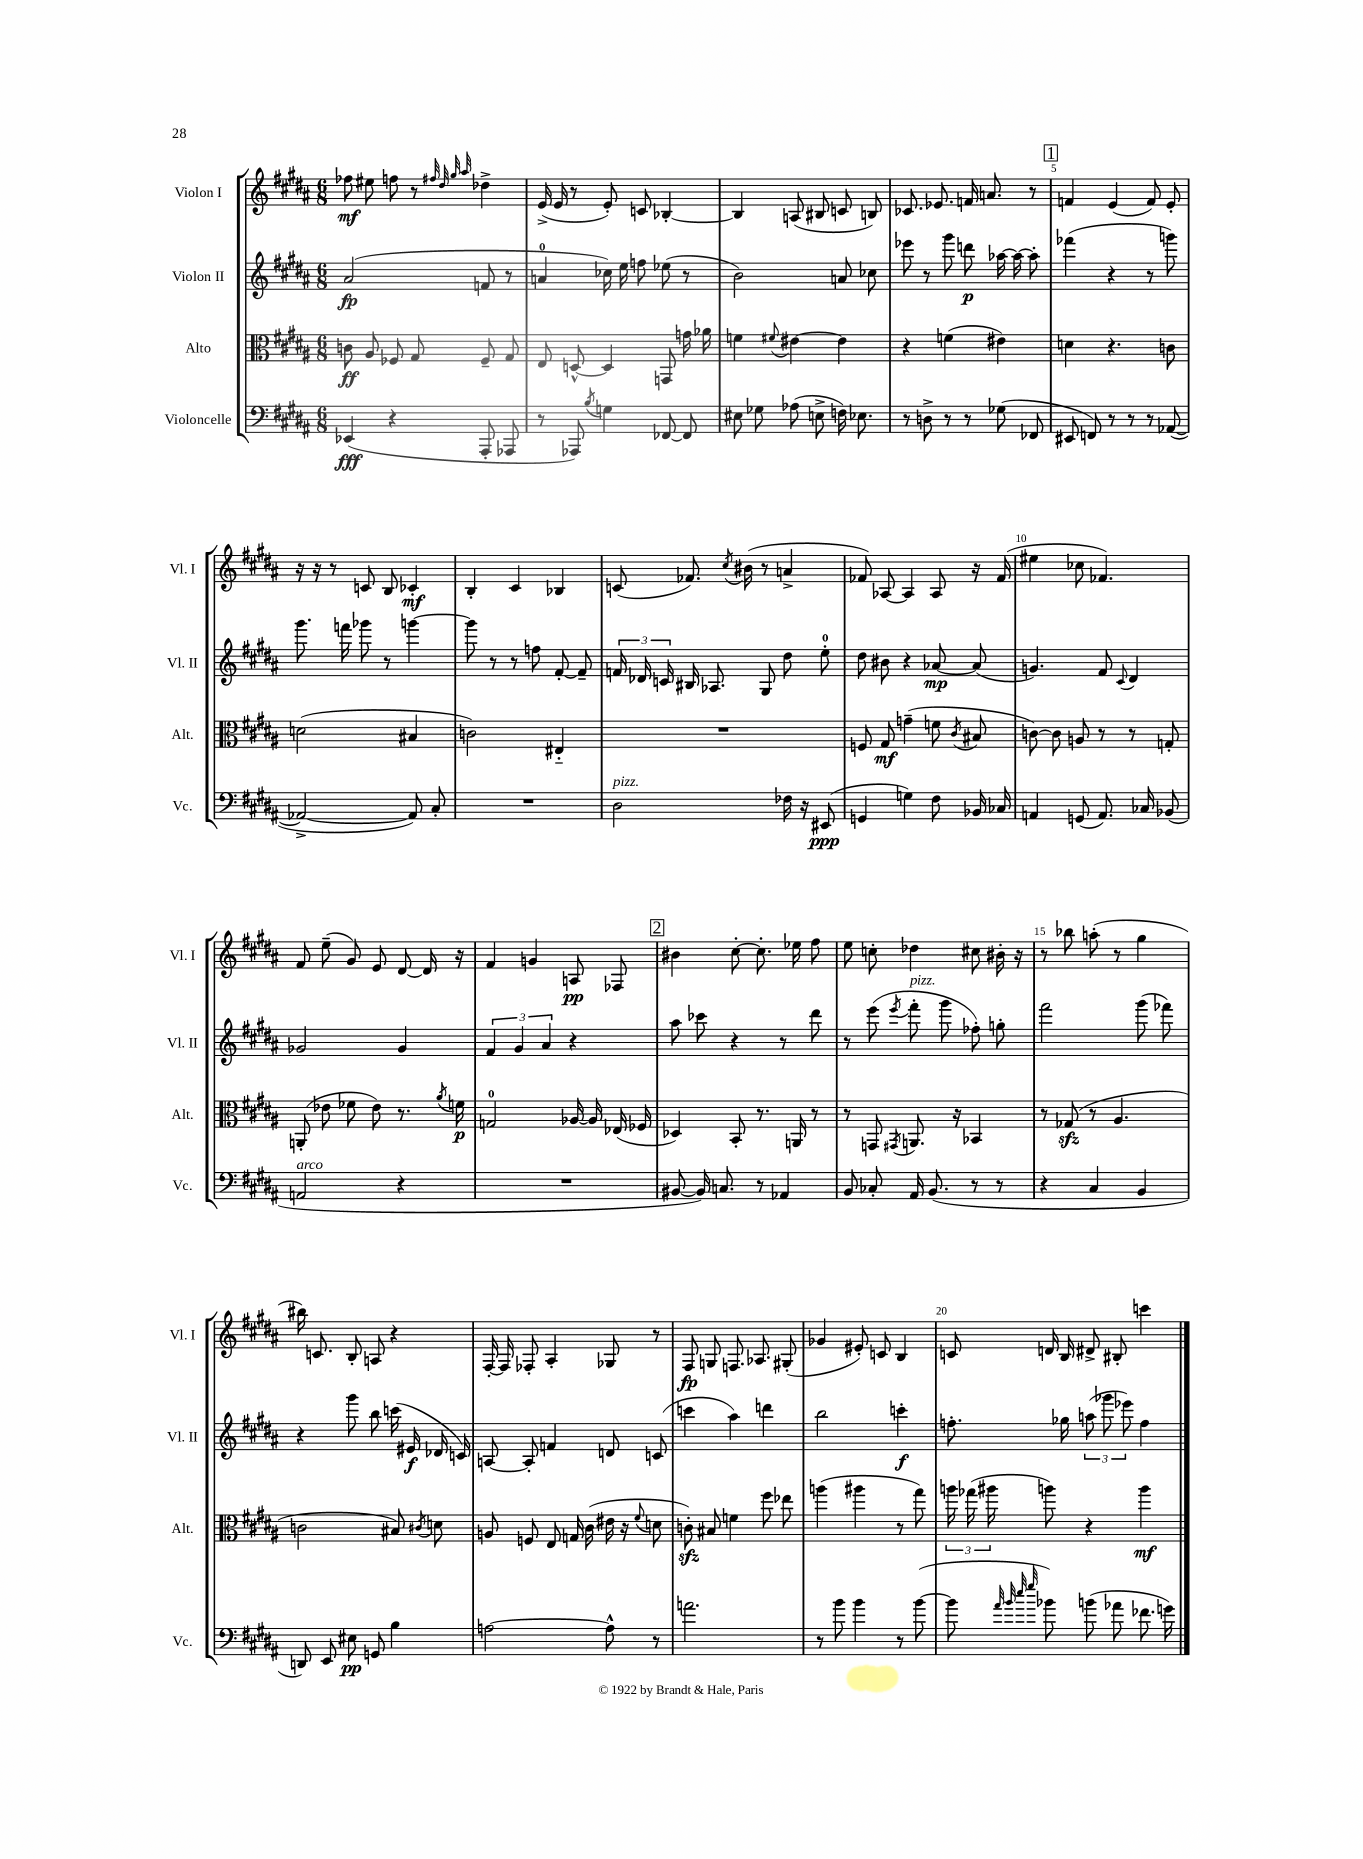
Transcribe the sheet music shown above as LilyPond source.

<<
\new StaffGroup <<
\new Staff = "s0" \with { instrumentName = "Violon I" shortInstrumentName = "Vl. I" } {
    \clef treble \key b \major \numericTimeSignature \time 6/8
    \autoBeamOff fes''8\mf eis''8 f''8 r8 \grace { fis''32 dis''32 gis''32 ais''32 } des''4-> |
    e'16->( e'16 r8 e'8-.) c'8 bes4~-. |
    bes4 a8( bis8 c'8 b8) |
    ces'8. ees'8. f'16 a'8. r8 |
    \mark \markup { \box "1" } f'4 e'4( f'8) e'8-. |
    r16 r16 r8 c'8 b8 ces'4-.\mf |
    b4-. cis'4 bes4 |
    c'8( fes'8.) \acciaccatura { cis''8 } bis'16( r8 a'4-> |
    fes'8) aes8~ aes4 aes8 r16 fes'16( |
    eis''4 ces''8 fes'4.) |
    fis'8 e''8--( gis'8) e'8 dis'8~ dis'16 r16 |
    fis'4 g'4 a8\pp fes8 |
    \mark \markup { \box "2" } bis'4 cis''8~-. cis''8.-. ees''16 fis''8 |
    e''8 c''8-. des''4 cis''8 bis'16-. r16 |
    r8 bes''8 a''8-.( r8 gis''4 |
    bis''16) c'8. b8-. a8 r4 |
    fis16~-. fis16 fes8-. ais4-. ges8 r8 |
    fis8\fp g8 f8. aes8. gis8-.( |
    ges'4 eis'8-.) c'8 b4 |
    c'8 d'16 b16 dis'8-> bis8-. c'''4 \bar "|." |
}
\new Staff = "s1" \with { instrumentName = "Violon II" shortInstrumentName = "Vl. II" } {
    \clef treble \key b \major \numericTimeSignature \time 6/8
    \autoBeamOff ais'2\fp( f'8 r8 |
    a'4-0 ces''16) e''16 f''8 ees''8( r8 |
    b'2) a'8 ces''8 |
    ees'''8 r8 gis'''8 d'''8\p aes''16~ aes''16~ aes''8-. |
    \mark \markup { \box "1" } fes'''4( r4 r8 g'''8) |
    gis'''8. f'''16 ges'''8 r8 g'''4~ |
    g'''8 r8 r8 f''8 fis'8~-. fis'8-- |
    \tuplet 3/2 { f'16 des'16 c'16 } bis16 aes8. gis8 dis''8 e''8-0-. |
    dis''8 bis'8 r4 aes'8~\mp aes'8( |
    g'4.) fis'8 \appoggiatura { cis'8 } dis'4 |
    ges'2 ges'4 |
    \tuplet 3/2 { fis'4 gis'4 ais'4 } r4 |
    \mark \markup { \box "2" } ais''8 ces'''8 r4 r8 dis'''8 |
    r8 e'''8( \acciaccatura { e'''8 } fis'''8-.^\markup { \italic "pizz." } gis'''8 fes''8-.) g''8-. |
    fis'''2 gis'''8( fes'''8) |
    r4 gis'''8 b''8 c'''16( eis'16\f des'16 c'16) |
    a8~ a8-. f'4 d'8 c'8( |
    c'''4 ais''4) d'''4 |
    b''2 c'''4-.\f |
    f''8.-. ges''16 \tuplet 3/2 { a''8( ges'''8 ees'''8) } f''4 \bar "|." |
}
\new Staff = "s2" \with { instrumentName = "Alto" shortInstrumentName = "Alt." } {
    \clef alto \key b \major \numericTimeSignature \time 6/8
    \autoBeamOff c'8\ff ais8 fes8 gis8 fes8-- gis8 |
    e8 d8~-^ d4 g,8 g'16 aes'16 |
    f'4 \appoggiatura { fis'8 } eis'4~ eis'4 |
    r4 f'4( eis'4) |
    \mark \markup { \box "1" } d'4 r4. c'8 |
    d'2( bis4 |
    c'2) eis4-_ |
    R2. |
    f8 gis8\mf g'4--( f'8 \acciaccatura { cis'8 } bis8 |
    c'8~) c'8 a8 r8 r8 g8-. |
    a,8-.( ees'8 fes'8 ees'8) r8. \acciaccatura { ais'8 } f'16\p |
    g2-0 aes16~ aes16 ees16( fes16 |
    \mark \markup { \box "2" } des4) b,8-. r8. a,16 r8 |
    r8 g,8 \acciaccatura { gis,8 } a,8. r16 bes,4 |
    r8 ges8\sfz( r8 ais4. |
    c'2 bis8) \acciaccatura { cis'8 } d'8 |
    a8 f8 e8 g16 cis'16( eis'16 r16 \appoggiatura { fis'8 } d'8 |
    c'8-.\sfz) bis8 f'4 fis''8 ees''8 |
    a''4( ais''4 r8 gis''8) |
    \tuplet 3/2 { a''16 ges''16( ais''16 } a''8) r4 a''4\mf \bar "|." |
}
\new Staff = "s3" \with { instrumentName = "Violoncelle" shortInstrumentName = "Vc." } {
    \clef bass \key b \major \numericTimeSignature \time 6/8
    \autoBeamOff ees,4\fff( r4 ais,,8-. aes,,8 |
    r8 aes,,8) \acciaccatura { b8 } g4 fes,8~ fes,8 |
    eis8 ges8 aes8( e8-> f16) ees8. |
    r8 d8-> r8 r8 ges8( fes,8 |
    \mark \markup { \box "1" } eis,8 f,8) r8 r8 r8 aes,8~( |
    aes,2~-> aes,8) cis8-. |
    R2. |
    dis2^\markup { \italic "pizz." } fes16 r16 eis,8\ppp( |
    g,4 g4) fis8 bes,16 ces16 |
    a,4 g,8( a,8.) ces16 bes,8( |
    a,2^\markup { \italic "arco" } r4 |
    R2. |
    \mark \markup { \box "2" } bis,8~ bis,16) c8. r8 aes,4 |
    b,8 ces8-. ais,16 b,8.( r8 r8 |
    r4 cis4 b,4 |
    d,8) e,8 eis8\pp g,8 b4 |
    a2~ a8-^ r8 |
    a'2. |
    r8 b'8 b'4 r8 b'8~( |
    b'8 \grace { ais'32 b'32 e''32 gis''32 } bes'8) b'8( aes'8 fes'8. g'16) \bar "|." |
}
>>
>>
\layout { \context { \Score \override BarNumber.break-visibility = ##(#f #t #t) barNumberVisibility = #(every-nth-bar-number-visible 5) } }
